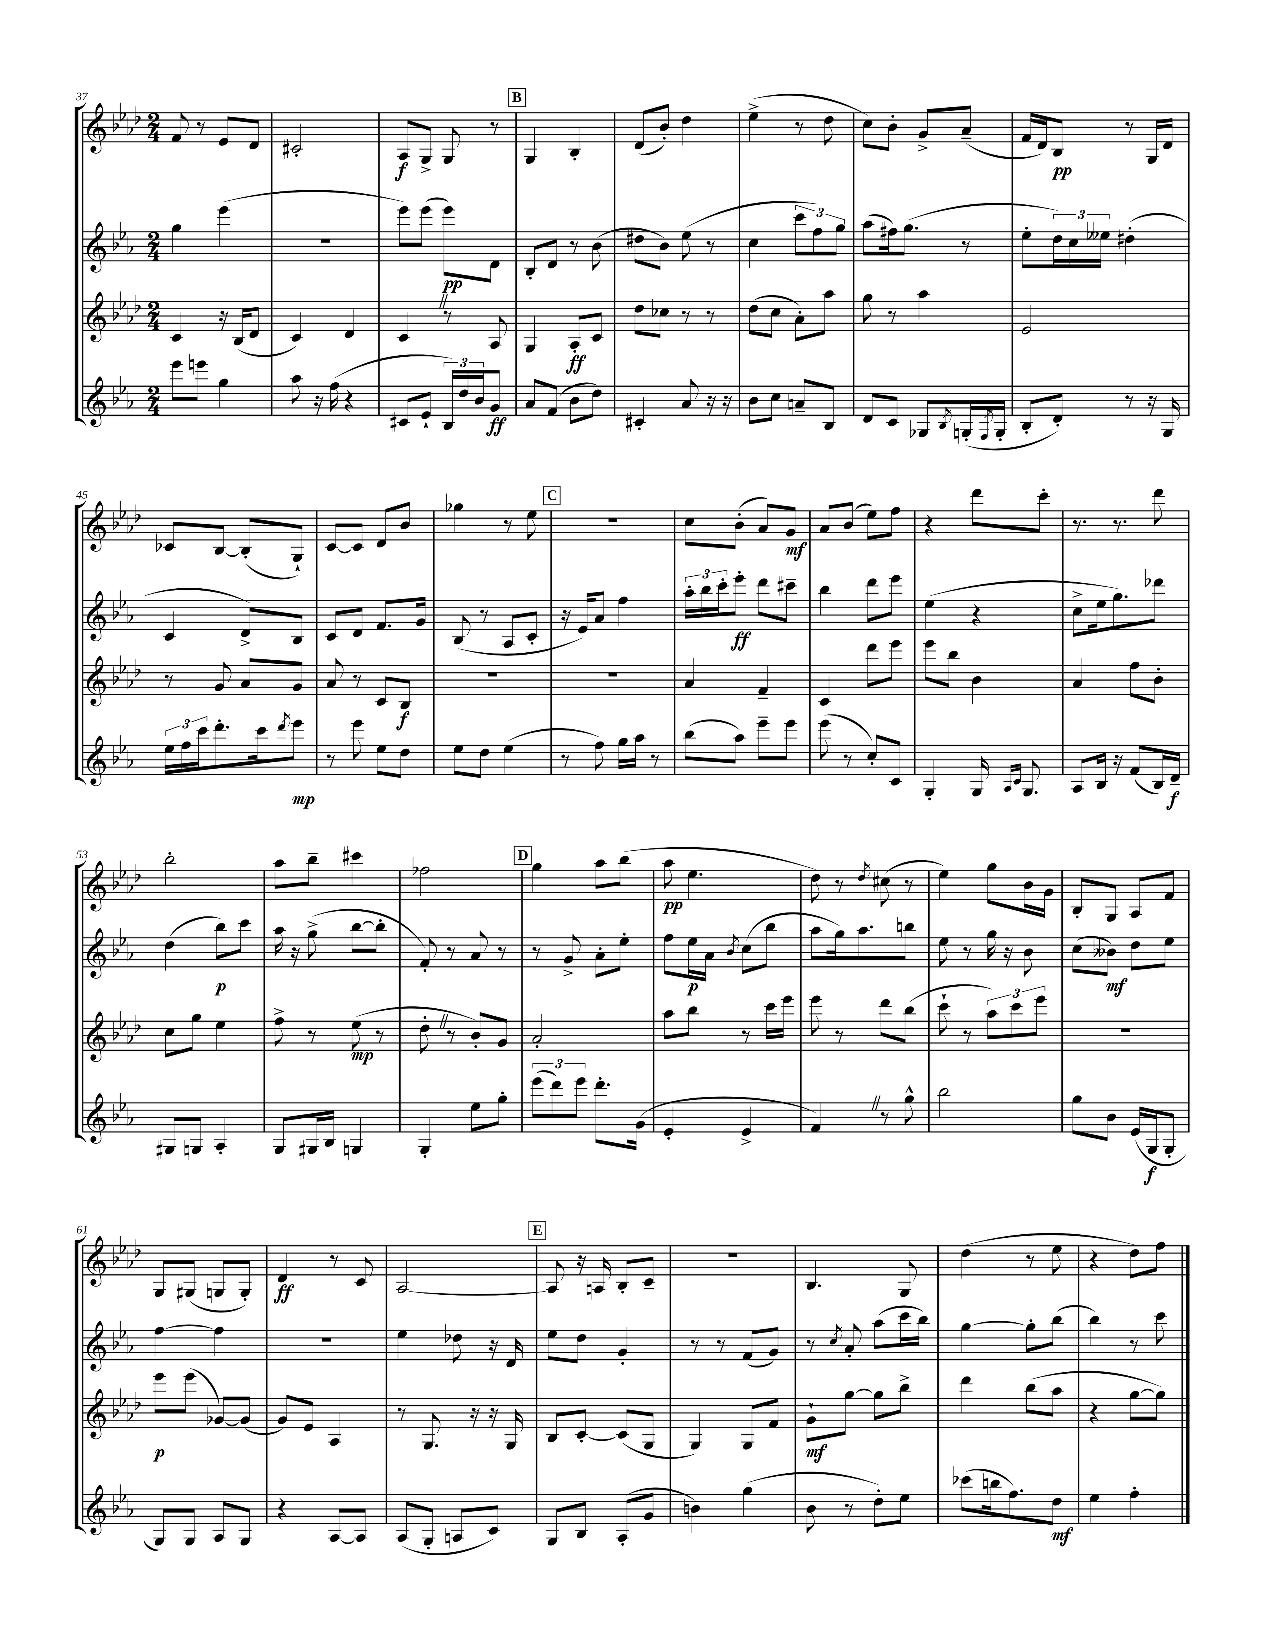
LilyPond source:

<<
\new StaffGroup <<
\new Staff = "s0" {
    \clef treble \key aes \major \numericTimeSignature \time 2/4
    f'8 r8 ees'8 des'8 |
    cis'2-. |
    aes8\f g8-> g8 r8 |
    \mark \markup { \box "B" } g4 bes4-. |
    des'8( bes'8-.) des''4 |
    ees''4->( r8 des''8 |
    c''8) bes'8-. g'8-> aes'8--( |
    f'16 des'16) bes8\pp r8 g16 des'16 |
    ces'8 bes8~ bes8-.( g8-!) |
    c'8~ c'8 des'8 bes'8 |
    ges''4 r8 ees''8 |
    \mark \markup { \box "C" } R2 |
    c''8 bes'8-.( aes'8) g'8\mf |
    aes'8 bes'8( ees''8) f''8 |
    r4 des'''8 c'''8-. |
    r8. r8. des'''8 |
    bes''2-. |
    aes''8 bes''8-- cis'''4 |
    fes''2 |
    \mark \markup { \box "D" } g''4 aes''8 bes''8( |
    aes''8\pp ees''4. |
    des''8) r8 \acciaccatura { des''8 } cis''8( r8 |
    ees''4) g''8 bes'16 g'16 |
    bes8-. g8 aes8 f'8 |
    g8 gis8( g8 g8-.) |
    des'4\ff r8 c'8 |
    aes2~ |
    \mark \markup { \box "E" } aes8 r16 a16 bes8-. c'8-- |
    r2 |
    bes4. g8 |
    des''4( r8 ees''8 |
    r4 des''8) f''8 \bar "|." |
}
\new Staff = "s1" {
    \clef treble \key ees \major \numericTimeSignature \time 2/4
    g''4 ees'''4( |
    R2 |
    ees'''8) ees'''8( ees'''8\pp) d'8 |
    \mark \markup { \box "B" } bes8-. d'8 r8 bes'8( |
    dis''8 bes'8) ees''8( r8 |
    c''4 \tuplet 3/2 { c'''8 f''8) g''8 } |
    aes''8( fis''16) g''8.( r8 |
    ees''8-. \tuplet 3/2 { d''16) c''16 eeses''16 } dis''4-.( |
    c'4 d'8->) bes8 |
    c'8 d'8 f'8. g'16 |
    bes8( r8 aes8 c'8-. |
    \mark \markup { \box "C" } r16 ees'16) aes'8 f''4 |
    \tuplet 3/2 { aes''16-. bes''16 c'''16-. } ees'''8-.\ff d'''8 cis'''8-- |
    bes''4 d'''8 ees'''8 |
    ees''4( r4 |
    c''8-> ees''16 g''8.) des'''8 |
    d''4( bes''8\p) c'''8 |
    aes''16 r16 g''8->( bes''8~ bes''8-. |
    f'8-.) r8 aes'8 r8 |
    \mark \markup { \box "D" } r8 g'8-> aes'8-. ees''8-. |
    f''8 ees''16\p aes'16 \acciaccatura { bes'8 } c''8( bes''8 |
    aes''8 g''16) aes''8. b''8 |
    ees''8 r8 g''16 r16 bes'8 |
    c''8( beses'8\mf) d''8 ees''8 |
    f''4~ f''4 |
    R2 |
    ees''4 des''8 r16 d'16 |
    \mark \markup { \box "E" } ees''8 d''8 g'4-. |
    r8 r8 f'8( g'8) |
    r8 \acciaccatura { c''8 } aes'8-. aes''8( c'''16 bes''16) |
    g''4~ g''8-. bes''8( |
    bes''4) r8 c'''8 \bar "|." |
}
\new Staff = "s2" {
    \clef treble \key aes \major \numericTimeSignature \time 2/4
    c'4 r16 bes16( des'8 |
    c'4) des'4 |
    c'4 \once \override BreathingSign.text = \markup { \musicglyph "scripts.caesura.straight" } \breathe r8 aes8 |
    \mark \markup { \box "B" } g4 aes8-.\ff c'8 |
    des''8 ces''8 r8 r8 |
    des''8( c''8 aes'8-.) aes''8 |
    g''8 r8 aes''4 |
    ees'2 |
    r8 g'8 aes'8 g'8 |
    aes'8 r8 c'8 bes8\f |
    R2 |
    \mark \markup { \box "C" } R2 |
    aes'4 f'4-- |
    c'4 des'''8 ees'''8 |
    ees'''8 bes''8 bes'4 |
    aes'4 f''8 bes'8-. |
    c''8 g''8 ees''4 |
    f''8-> r8 ees''8\mp( r8 |
    des''8-. \once \override BreathingSign.text = \markup { \musicglyph "scripts.caesura.straight" } \breathe r8 bes'8-.) g'8 |
    \mark \markup { \box "D" } aes'2-. |
    aes''8 bes''8 r8 c'''16 ees'''16 |
    ees'''8 r8 des'''8 bes''8( |
    c'''8-! r8 \tuplet 3/2 { aes''8) c'''8 ees'''8 } |
    r2 |
    ees'''8\p ees'''8( ges'8~) ges'8( |
    g'8) ees'8 aes4 |
    r8 g8. r16 r16 g16 |
    \mark \markup { \box "E" } bes8 c'8~-. c'8( g8 |
    g4) g8 f'8 |
    g'8-!\mf g''8~ g''8 bes''8-> |
    des'''4 bes''8( aes''8 |
    r4 g''8~ g''8) \bar "|." |
}
\new Staff = "s3" {
    \clef treble \key ees \major \numericTimeSignature \time 2/4
    ees'''8 e'''8 g''4 |
    aes''8 r16 f''16( r4 |
    cis'8 ees'8-! \tuplet 3/2 { bes16) d''16 bes'16 } g'8\ff |
    \mark \markup { \box "B" } aes'8 f'8( bes'8 d''8) |
    cis'4-. aes'8 r16 r16 |
    bes'8 c''8 a'8-- bes8 |
    d'8 c'8 ges8 \acciaccatura { bes8 } g16-.( \acciaccatura { f8 } g16-. |
    bes8-. d'8-.) r8 r16 g16 |
    \tuplet 3/2 { ees''16 f''16 c'''16 } d'''8.-. c'''16 \acciaccatura { d'''8 } ees'''8\mp |
    r8 ees'''8 ees''8 d''8 |
    ees''8 d''8 ees''4( |
    \mark \markup { \box "C" } r8 f''8) g''16 aes''16 r8 |
    bes''8( aes''8) ees'''8-- ees'''8 |
    ees'''8( r8 c''8-.) c'8 |
    g4-. g16 \grace { aes16 c'16 } g8. |
    aes8 bes16 r16 f'8( bes16) d'16--\f |
    gis8 g8 aes4-. |
    g8 gis16 bes16 g4 |
    g4-. ees''8 g''8-. |
    \mark \markup { \box "D" } \tuplet 3/2 { ees'''8( d'''8) ees'''8 } d'''8.-. g'16( |
    ees'4-. ees'4-> |
    f'4) \once \override BreathingSign.text = \markup { \musicglyph "scripts.caesura.straight" } \breathe r8 g''8-^ |
    bes''2 |
    g''8 bes'8 ees'16( g16\f g8-. |
    g8) g8 aes8 g8 |
    r4 aes8~ aes8 |
    aes8( g8-. a8 c'8) |
    \mark \markup { \box "E" } g8 bes8 aes8-.( g'8 |
    b'4) g''4( |
    bes'8 r8 d''8-.) ees''8 |
    ces'''8( b''16 f''8.) d''8\mf |
    ees''4 f''4-. \bar "|." |
}
>>
>>
\layout { \context { \Score currentBarNumber = #37 } }
